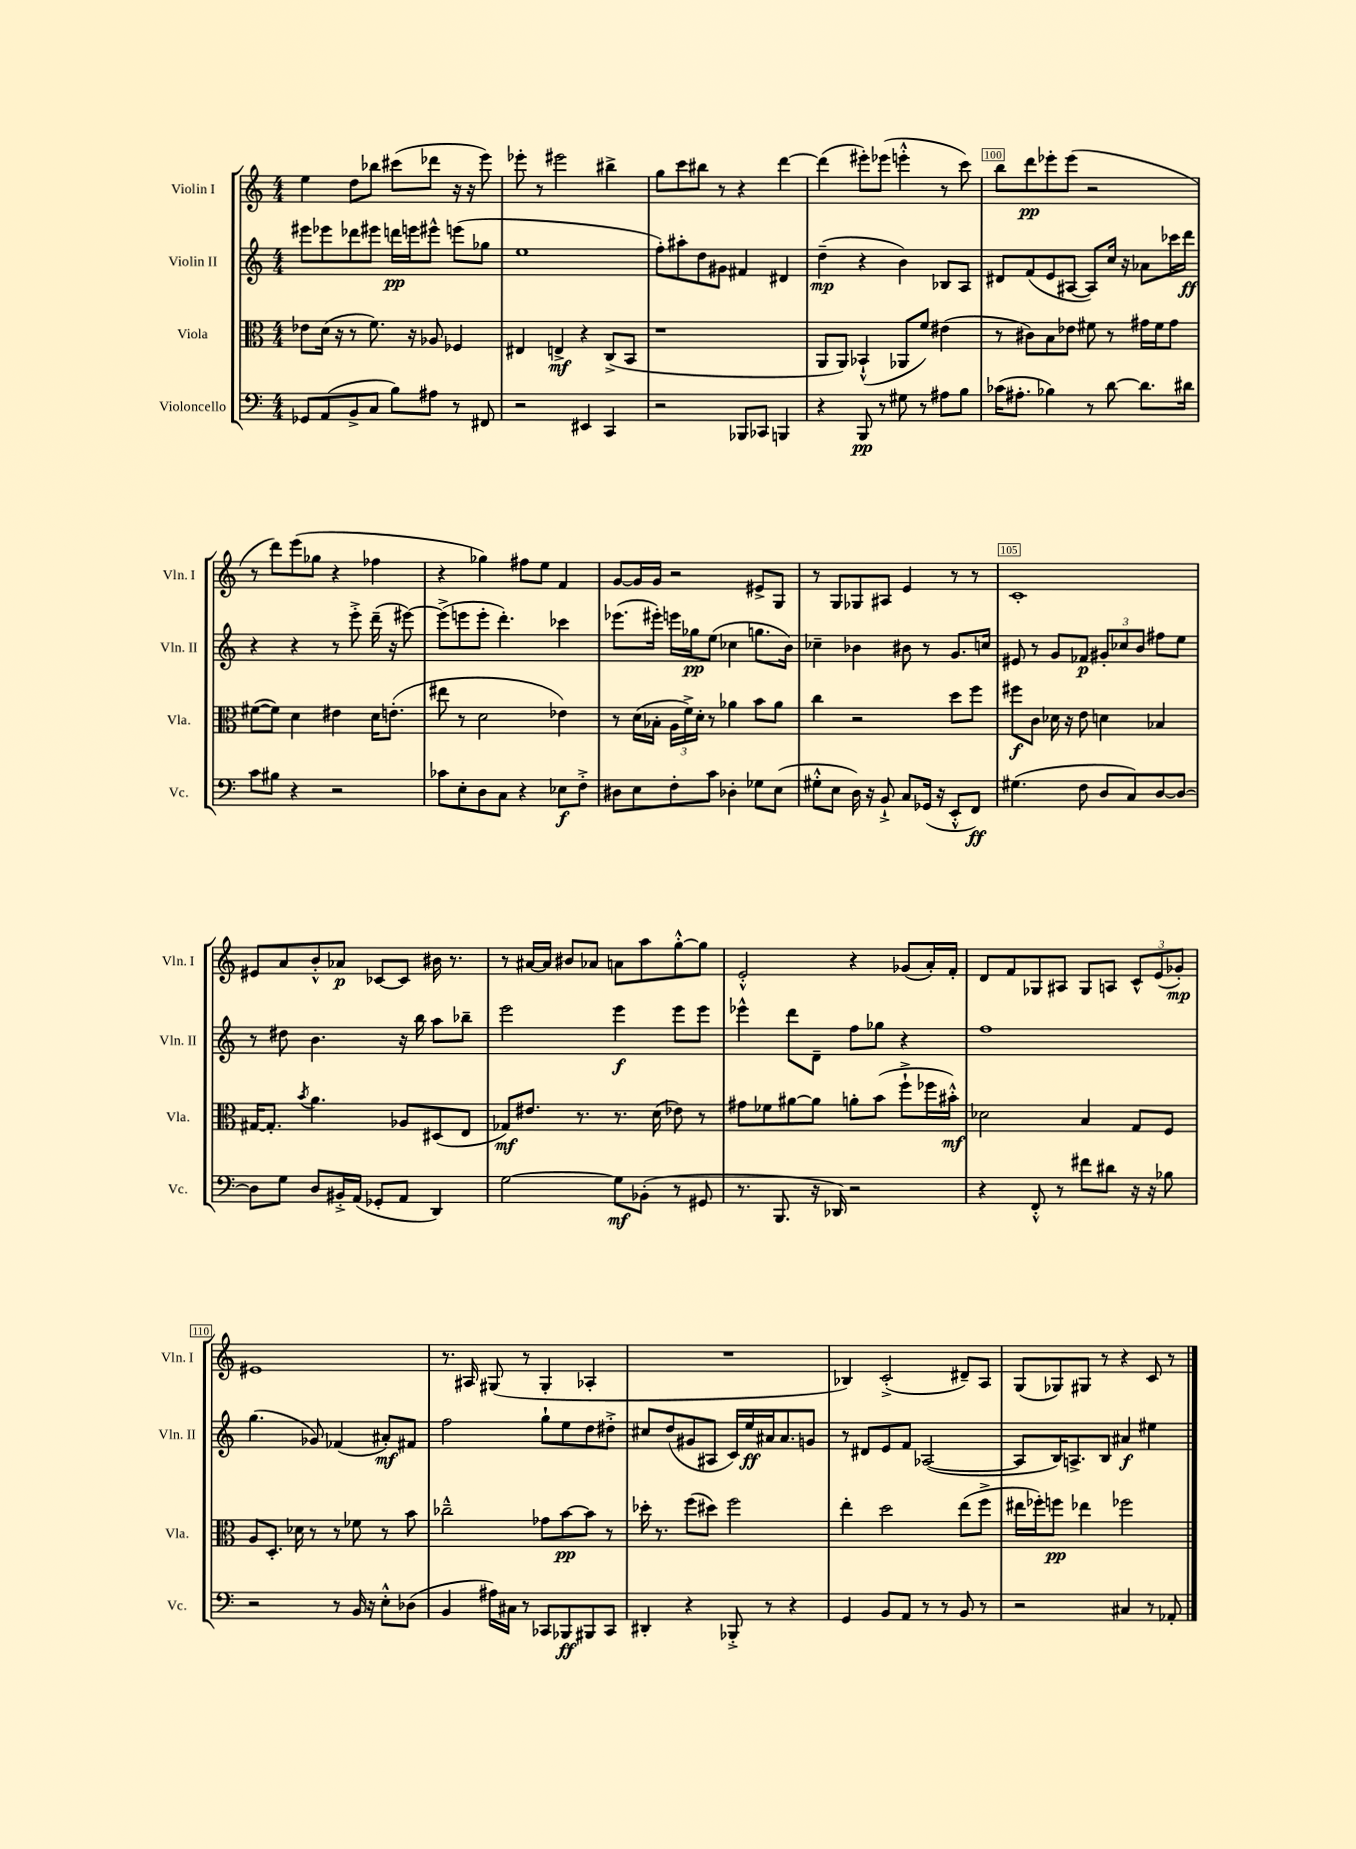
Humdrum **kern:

**kern	**dynam	**kern	**dynam	**kern	**dynam	**kern	**dynam
*part4	*part4	*part3	*part3	*part2	*part2	*part1	*part1
*staff4	*staff4	*staff3	*staff3	*staff2	*staff2	*staff1	*staff1
*I"Violoncello	*	*I"Viola	*	*I"Violin II	*	*I"Violin I	*
*I'Vc.	*	*I'Vla.	*	*I'Vln. II	*	*I'Vln. I	*
*clefF4	*	*clefC3	*	*clefG2	*	*clefG2	*
*k[]	*	*k[]	*	*k[]	*	*k[]	*
*M4/4	*	*M4/4	*	*M4/4	*	*M4/4	*
=96	=96	=96	=96	=96	=96	=96	=96
8GG-X/L	.	8e-X\L	.	8eee#X\L	.	4ee\	.
(8AA/	.	(16d\Jk	.	8eee-X\	.	.	.
.	.	16r	.	.	.	.	.
8BB^/	.	8r	.	8ddd-X\	.	8dd\L	.
8C/J	.	8.f\)	.	8eee#X\J	.	8bb-X\J	.
8B\L)	.	.	.	16dddn\LL	pp	(8ccc#X\L	.
.	.	16r	.	16eeen\J	.	.	.
8A#X\J	.	8A-X/	.	8eee#X^^\J	.	8ddd-X\J	.
8r	.	4F-X/	.	(8eeen\L	.	16r	.
.	.	.	.	.	.	16r	.
8FF#X/	.	.	.	8gg-X\J	.	8eee\)	.
=97	=97	=97	=97	=97	=97	=97	=97
2r	.	4E#X/	.	1ee	.	8eee-X'\	.
.	.	.	.	.	.	8r	.
.	.	4En^/	mf	.	.	2eee#X\	.
4EE#X/	.	4r	.	.	.	.	.
4CC/	.	(8C^/L	.	.	.	4bb#X^\	.
.	.	8BB/J	.	.	.	.	.
=98	=98	=98	=98	=98	=98	=98	=98
2r	.	1r	.	8ff'\L)	.	8gg\L	.
.	.	.	.	8aa#X'\	.	8ccc\	.
.	.	.	.	8dd\	.	8bb#X\J	.
.	.	.	.	8g#X\J	.	8r	.
8BBB-X/L	.	.	.	4f#X/	.	4r	.
8CC-X/J	.	.	.	.	.	.	.
4BBBn/	.	.	.	4d#X/	.	[4ddd\	.
=99	=99	=99	=99	=99	=99	=99	=99
4r	.	8AA/L	.	(4dd~\	mp	(4ddd\]	.
.	.	8AA/J)	.	.	.	.	.
8BBB/	pp	(4BB-X`^^/	.	4r	.	8eee#X'\L)	.
8r	.	.	.	.	.	(8eee-X\J	.
8G#X\	.	8AA-X/L	.	4b\)	.	4eeen'^^\	.
8r	.	8f/J)	.	.	.	.	.
8A#X\L	.	(4e#X\	.	8B-X/L	.	8r	.
8B\J	.	.	.	8A/J	.	8ccc\)	.
=100	=100	=100	=100	=100	=100	=100	=100
(16c-X\KL	.	8r	.	8d#X/L	.	8bb\L	.
8.A#X'\J	.	.	.	.	.	.	.
.	.	8c#X\L)	.	(8f/	.	8ddd\	pp
4B-X\)	.	8B\	.	8e/	.	8eee-X'\	.
.	.	8e-X\J	.	[8A#X/J	.	(8eee-\J	.
8r	.	8f#X\	.	8A#/L])	.	2r	.
[8d\	.	8r	.	16cc/Jk	.	.	.
.	.	.	.	16r	.	.	.
8.d\L]	.	16g#X\LL	.	8a-X\L	.	.	.
.	.	16f#\J	.	.	.	.	.
.	.	8g#\J	.	16ccc-X\L	.	.	.
16d#X\Jk	.	.	.	16ddd\JJ	ff	.	.
!!LO:LB:g=z
=101	=101	=101	=101	=101	=101	=101	=101
8c\L	.	([8f#X\L	.	4r	.	8r	.
8B#X\J	.	8f#\J])	.	.	.	8ddd\L)	.
4r	.	4d\	.	4r	.	(8eee\	.
.	.	.	.	.	.	8gg-X\J	.
2r	.	4e#X\	.	8r	.	4r	.
.	.	.	.	8eee'^\	.	.	.
.	.	16d\KL	.	(16ddd~\	.	4ff-X\	.
.	.	(8.en'\J	.	16r	.	.	.
.	.	.	.	[8eee#X\)	.	.	.
=102	=102	=102	=102	=102	=102	=102	=102
8c-X\L	.	8ee#X\	.	(8eee#^\L]	.	4r	.
8E'\	.	8r	.	8eeen\	.	.	.
8D\	.	2d\	.	8eee'\J	.	4gg-X\)	.
8C\J	.	.	.	4.ddd'\)	.	.	.
4r	.	.	.	.	.	8ff#X\L	.
.	.	.	.	.	.	8ee\J	.
8E-X\L	f	4e-X\)	.	4ccc-X\	.	4f/	.
8F'^\J	.	.	.	.	.	.	.
=103	=103	=103	=103	=103	=103	=103	=103
8D#X\L	.	8r	.	(8.eee-X\L	.	[8g/L	.
8E\	.	(16d\LL	.	.	.	16g/L]	.
.	.	16B-X'\JJ	.	16eee#X'\Jk)	.	16g/JJ	.
8F'\	.	24A\LL	.	16eeen\LL	.	2r	.
.	.	24f^\)	.	.	.	.	.
.	.	.	.	16gg-X\J	pp	.	.
.	.	24d'\JJ	.	.	.	.	.
8c\J	.	8r	.	(8ee\J	.	.	.
4D-X'\	.	4a-X\	.	4cc-X\	.	.	.
8G-X\L	.	8b\L	.	8.ggn\L	.	8e#X^/L	.
(8E\J	.	8a-\J	.	.	.	8G/J	.
.	.	.	.	16b\Jk)	.	.	.
=104	=104	=104	=104	=104	=104	=104	=104
8G#X'^^\L	.	4cc\	.	4cc-X~\	.	8r	.
8E\J	.	.	.	.	.	8G/L	.
16D\)	.	2r	.	4b-X\	.	8G-X/	.
16r	.	.	.	.	.	.	.
8BB`^/	.	.	.	.	.	8A#X/J	.
8C/L	.	.	.	8b#X\	.	4e/	.
(16GG-X/Jk	.	.	.	8r	.	.	.
16r	.	.	.	.	.	.	.
8EE'^^/L	.	8dd\L	.	8.g/L	.	8r	.
8FF/J)	ff	8ff\J	.	.	.	8r	.
.	.	.	.	16ccn/Jk	.	.	.
=105	=105	=105	=105	=105	=105	=105	=105
(4.G#X\	.	8ff#X\L	f	8e#X/	.	1c'	.
.	.	8c\J	.	8r	.	.	.
.	.	16d-X\	.	8g/L	.	.	.
.	.	16r	.	.	.	.	.
8F\	.	8e\	.	8f-X/J	p	.	.
8D/L	.	4dn\	.	12g#X'/L	.	.	.
.	.	.	.	12cc-X/	.	.	.
8C/)	.	.	.	.	.	.	.
.	.	.	.	12b/J	.	.	.
[8D/	.	4B-X/	.	8ff#X\L	.	.	.
8D/J_	.	.	.	8ee\J	.	.	.
!!LO:LB:g=z
=106	=106	=106	=106	=106	=106	=106	=106
8D\L]	.	[16G#X/KL	.	8r	.	8e#X/L	.
.	.	8.G#'/J]	.	.	.	.	.
8G\J	.	.	.	8dd#X\	.	8a/	.
.	.	8qb/	.	.	.	.	.
8D/L	.	4.a\	.	4.b\	.	8b'^^/	.
16BB#X'^/L	.	.	.	.	.	8a-X/J	p
(16AA/JJ	.	.	.	.	.	.	.
8GG-X'/L	.	.	.	.	.	[8c-X/L	.
8AA/J	.	8A-X/L	.	16r	.	8c-/J]	.
.	.	.	.	16bb\	.	.	.
4DD/)	.	(8D#X/	.	8aa\L	.	16b#X\	.
.	.	.	.	.	.	8.r	.
.	.	8E/J	.	8bb-X~\J	.	.	.
=107	=107	=107	=107	=107	=107	=107	=107
[2G\	.	8G-X/L)	mf	2eee\	.	8r	.
.	.	8.e#X/J	.	.	.	[16a#X/LL	.
.	.	.	.	.	.	16a#/JJ]	.
.	.	.	.	.	.	8b#X/L	.
.	.	8.r	.	.	.	.	.
.	.	.	.	.	.	8a-X/J	.
8G\L]	mf	8.r	.	4eee\	f	8an\L	.
(8BB-X'\J	.	.	.	.	.	8aa\	.
.	.	(16d\	.	.	.	.	.
8r	.	8e-X\)	.	8eee\L	.	[8gg'^^\	.
8GG#X/	.	8r	.	8eee\J	.	8gg\J]	.
=108	=108	=108	=108	=108	=108	=108	=108
8.r	.	8g#X\L	.	4eee-X^^\	.	2e'^^/	.
.	.	8f-X\	.	.	.	.	.
8.BBB/	.	.	.	.	.	.	.
.	.	[8a#X\	.	8ddd\L	.	.	.
16r	.	8a#\J]	.	8d~\J	.	.	.
16DD-X/)	.	.	.	.	.	.	.
2r	.	8an'\L	.	8ff\L	.	4r	.
.	.	(8b\J	.	8gg-X\J	.	.	.
.	.	8ff`^\L	.	4r	.	(8g-X/L	.
.	.	16ff-X\L	.	.	.	16a'/L)	.
.	.	16b#X'^^\JJ)	mf	.	.	16f'/JJ	.
=109	=109	=109	=109	=109	=109	=109	=109
4r	.	2d-X\	.	1ff	.	8d/L	.
.	.	.	.	.	.	8f/	.
8FF'^^/	.	.	.	.	.	8G-X/	.
8r	.	.	.	.	.	8A#X/J	.
8f#X\L	.	4B/	.	.	.	8G-/L	.
8d#X\J	.	.	.	.	.	8An/J	.
16r	.	8G/L	.	.	.	12c^^/L	.
16r	.	.	.	.	.	.	.
.	.	.	.	.	.	(12e/	.
8B-X\	.	8F/J	.	.	.	.	.
.	.	.	.	.	.	12g-X'/J)	mp
!!LO:LB:g=z
=110	=110	=110	=110	=110	=110	=110	=110
2r	.	8A/L	.	(4.gg\	.	1e#X	.
.	.	8.D'/J	.	.	.	.	.
.	.	16d-X\	.	.	.	.	.
.	.	8r	.	8g-X/)	.	.	.
8r	.	8r	.	(4f-X/	.	.	.
16BB/	.	8f-X\	.	.	.	.	.
16r	.	.	.	.	.	.	.
8E'^^\L	.	8r	.	8a#X'/L)	mf	.	.
(8D-X\J	.	8b\	.	8f#X/J	.	.	.
=111	=111	=111	=111	=111	=111	=111	=111
4BB/	.	2cc-X~^^\	.	2ff\	.	8.r	.
.	.	.	.	.	.	16A#X/	.
16A#X\LL)	.	.	.	.	.	(8G#X/	.
16C#X\JJ	.	.	.	.	.	.	.
8r	.	.	.	.	.	8r	.
8CC-X/L	.	8g-X\L	.	8gg`\L	.	4G#'/	.
8BBB-X/	ff	[8b\	pp	8ee\	.	.	.
8BBB#X/	.	8b\J]	.	8dd\	.	4A-X'/	.
8CC-/J	.	8r	.	8dd#X'^\J	.	.	.
=112	=112	=112	=112	=112	=112	=112	=112
4DD#X'/	.	16dd-X'\	.	8cc#X/L	.	1r	.
.	.	8.r	.	.	.	.	.
.	.	.	.	(8dd/	.	.	.
4r	.	(8ff\L	.	8g#X/	.	.	.
.	.	8dd#X\J)	.	8A#X/J	.	.	.
8BBB-X'^/	.	2ff\	.	16c/LL)	.	.	.
.	.	.	.	16ee/	ff	.	.
8r	.	.	.	16a#X/J	.	.	.
.	.	.	.	8.a#/	.	.	.
4r	.	.	.	.	.	.	.
.	.	.	.	8gn/J	.	.	.
=113	=113	=113	=113	=113	=113	=113	=113
4GG/	.	4ee'\	.	8r	.	4B-X/)	.
.	.	.	.	8d#X/L	.	.	.
8BB/L	.	2dd\	.	8e/	.	(2c'^/	.
8AA/J	.	.	.	8f/J	.	.	.
8r	.	.	.	([2A-X/	.	.	.
8r	.	.	.	.	.	.	.
8BB/	.	(8ee\L	.	.	.	8d#X~/L)	.
8r	.	8ff^\J	.	.	.	8A/J	.
=114	=114	=114	=114	=114	=114	=114	=114
2r	.	16ee#X\LL	.	8A-/L]	.	(8G/L	.
.	.	16ff-X'\J)	.	.	.	.	.
.	.	8ffn\J	pp	16B/K)	.	8G-X/)	.
.	.	.	.	8.An^/	.	.	.
.	.	4ee-X\	.	.	.	8G#X/J	.
.	.	.	.	8B/J	.	8r	.
4C#X/	.	2ff-X\	.	4a#X/	f	4r	.
8r	.	.	.	4ee#X\	.	8c/	.
8AA-X'/	.	.	.	.	.	8r	.
==	==	==	==	==	==	==	==
*-	*-	*-	*-	*-	*-	*-	*-
